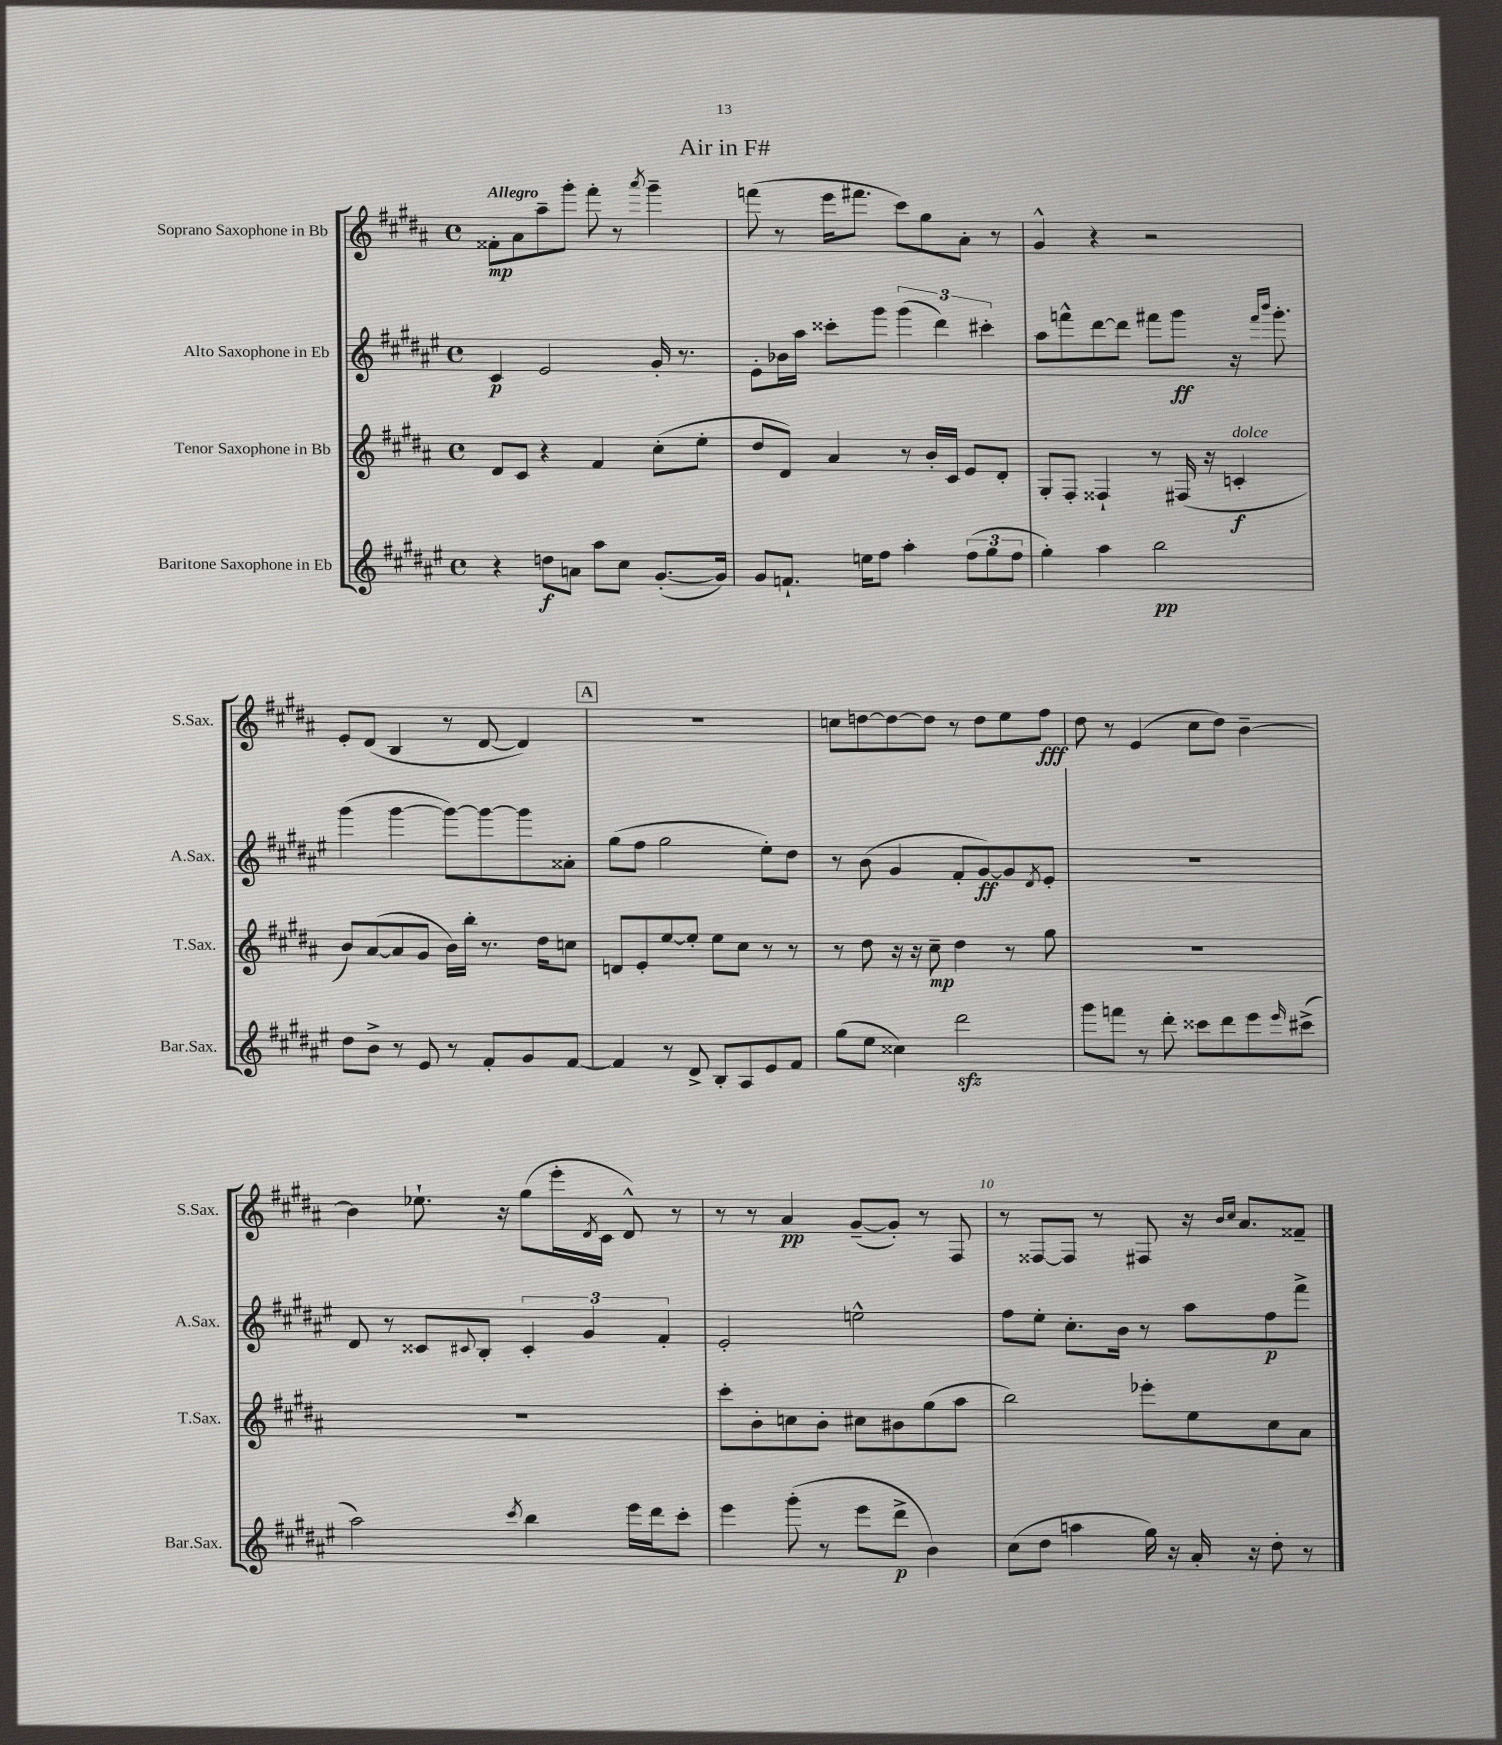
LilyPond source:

\header { title = "Air in F#" }
<<
\new StaffGroup <<
\new Staff = "s0" \with { instrumentName = "Soprano Saxophone in Bb" shortInstrumentName = "S.Sax." } {
    \clef treble \key b \major \defaultTimeSignature \time 4/4 \tempo "Allegro"
    fisis'8-.\mp ais'8 ais''8-- gis'''8-. fis'''8-. r8 \acciaccatura { ais'''8 } gis'''4-- |
    f'''8( r8 e'''16 fis'''8. cis'''8) gis''8 ais'8-. r8 |
    gis'4-^ r4 r2 |
    e'8-. dis'8( b4 r8 dis'8~ dis'4) |
    \mark \markup { \box "A" } R1 |
    c''8 d''8~ d''8~ d''8 r8 d''8 e''8 fis''8\fff |
    dis''8 r8 e'4( cis''8 dis''8) b'4~-- |
    b'4 ees''8.-! r16 gis''8( e'''16-. \acciaccatura { dis'8 } cis'16 dis'8-^) r8 |
    r8 r8 ais'4\pp gis'8~--( gis'8-.) r8 fis8 |
    r8 fisis8~ fisis8 r8 fis8 r16 \grace { b'16 cis''16 } ais'8. fisis'8-- \bar "|." |
}
\new Staff = "s1" \with { instrumentName = "Alto Saxophone in Eb" shortInstrumentName = "A.Sax." } {
    \clef treble \key fis \major \defaultTimeSignature \time 4/4
    cis'4\p eis'2 gis'16-. r8. |
    eis'8-. bes'16 ais''16 cisis'''8-. gis'''8 \tuplet 3/2 { gis'''4( dis'''4) cis'''4-. } |
    ais''8 f'''8-^ dis'''8~ dis'''8 fis'''8 gis'''8\ff r16 \grace { fis'''16 b'''16 } gis'''8.-. |
    gis'''4( gis'''4~ gis'''8~) gis'''8~ gis'''8 aisis'8-. |
    \mark \markup { \box "A" } gis''8( fis''8 gis''2 eis''8-.) dis''8 |
    r8 b'8( gis'4 fis'8-. gis'8~\ff) gis'8 \acciaccatura { dis'8 } eis'8-. |
    R1 |
    dis'8 r8 cisis'8 \appoggiatura { cis'8 } b8-. \tuplet 3/2 { cis'4-. gis'4 fis'4-. } |
    eis'2-. e''2-^ |
    fis''8 eis''8-. cis''8.-. b'16 r8 ais''8 fis''8\p fis'''8-> \bar "|." |
}
\new Staff = "s2" \with { instrumentName = "Tenor Saxophone in Bb" shortInstrumentName = "T.Sax." } {
    \clef treble \key b \major \defaultTimeSignature \time 4/4
    dis'8 cis'8 r4 fis'4 cis''8-.( e''8-. |
    dis''8 dis'8) ais'4 r8 b'16-. cis'16 e'8 dis'8-. |
    gis8-. fis8-. fisis4-! r8 fis16( r16 c'4-.\f^\markup { \italic "dolce" } |
    b'8) ais'8~( ais'8 gis'8 b'16) b''16-. r8. dis''16 c''8 |
    \mark \markup { \box "A" } d'8 e'8-. e''8~ e''8-. e''8 cis''8 r8 r8 |
    r8 dis''8 r16 r16 cis''8--\mp dis''4 r8 gis''8 |
    R1 |
    R1 |
    cis'''8-. b'8-. c''8 b'8-. cis''8 bis'8 gis''8( ais''8 |
    b''2) ees'''8-. e''8 cis''8 ais'8 \bar "|." |
}
\new Staff = "s3" \with { instrumentName = "Baritone Saxophone in Eb" shortInstrumentName = "Bar.Sax." } {
    \clef treble \key fis \major \defaultTimeSignature \time 4/4
    r4 d''8\f a'8 ais''8 cis''8 gis'8.~-.( gis'16) |
    gis'8 f'8.-! e''16 fis''8 ais''4-. \tuplet 3/2 { fis''8( gis''8 fis''8 } |
    gis''4-.) ais''4 b''2\pp |
    dis''8 b'8-> r8 eis'8 r8 fis'8-. gis'8 fis'8~ |
    \mark \markup { \box "A" } fis'4 r8 dis'8-> b8-. ais8 eis'8 fis'8 |
    gis''8( eis''8 cisis''4) dis'''2\sfz |
    gis'''8 f'''8 r8 dis'''8-. cisis'''8 dis'''8 eis'''8 \grace { eis'''16 } cis'''8->( |
    ais''2) \acciaccatura { cis'''8 } b''4 eis'''16 dis'''16 cis'''8-. |
    eis'''4 gis'''8-.( r8 eis'''8 dis'''8->\p b'4) |
    cis''8( dis''8 a''4 gis''16) r16 ais'16-. r16 dis''8-. r8 \bar "|." |
}
>>
>>
\layout { \context { \Score \override BarNumber.break-visibility = ##(#f #t #t) barNumberVisibility = #(every-nth-bar-number-visible 5) } }
